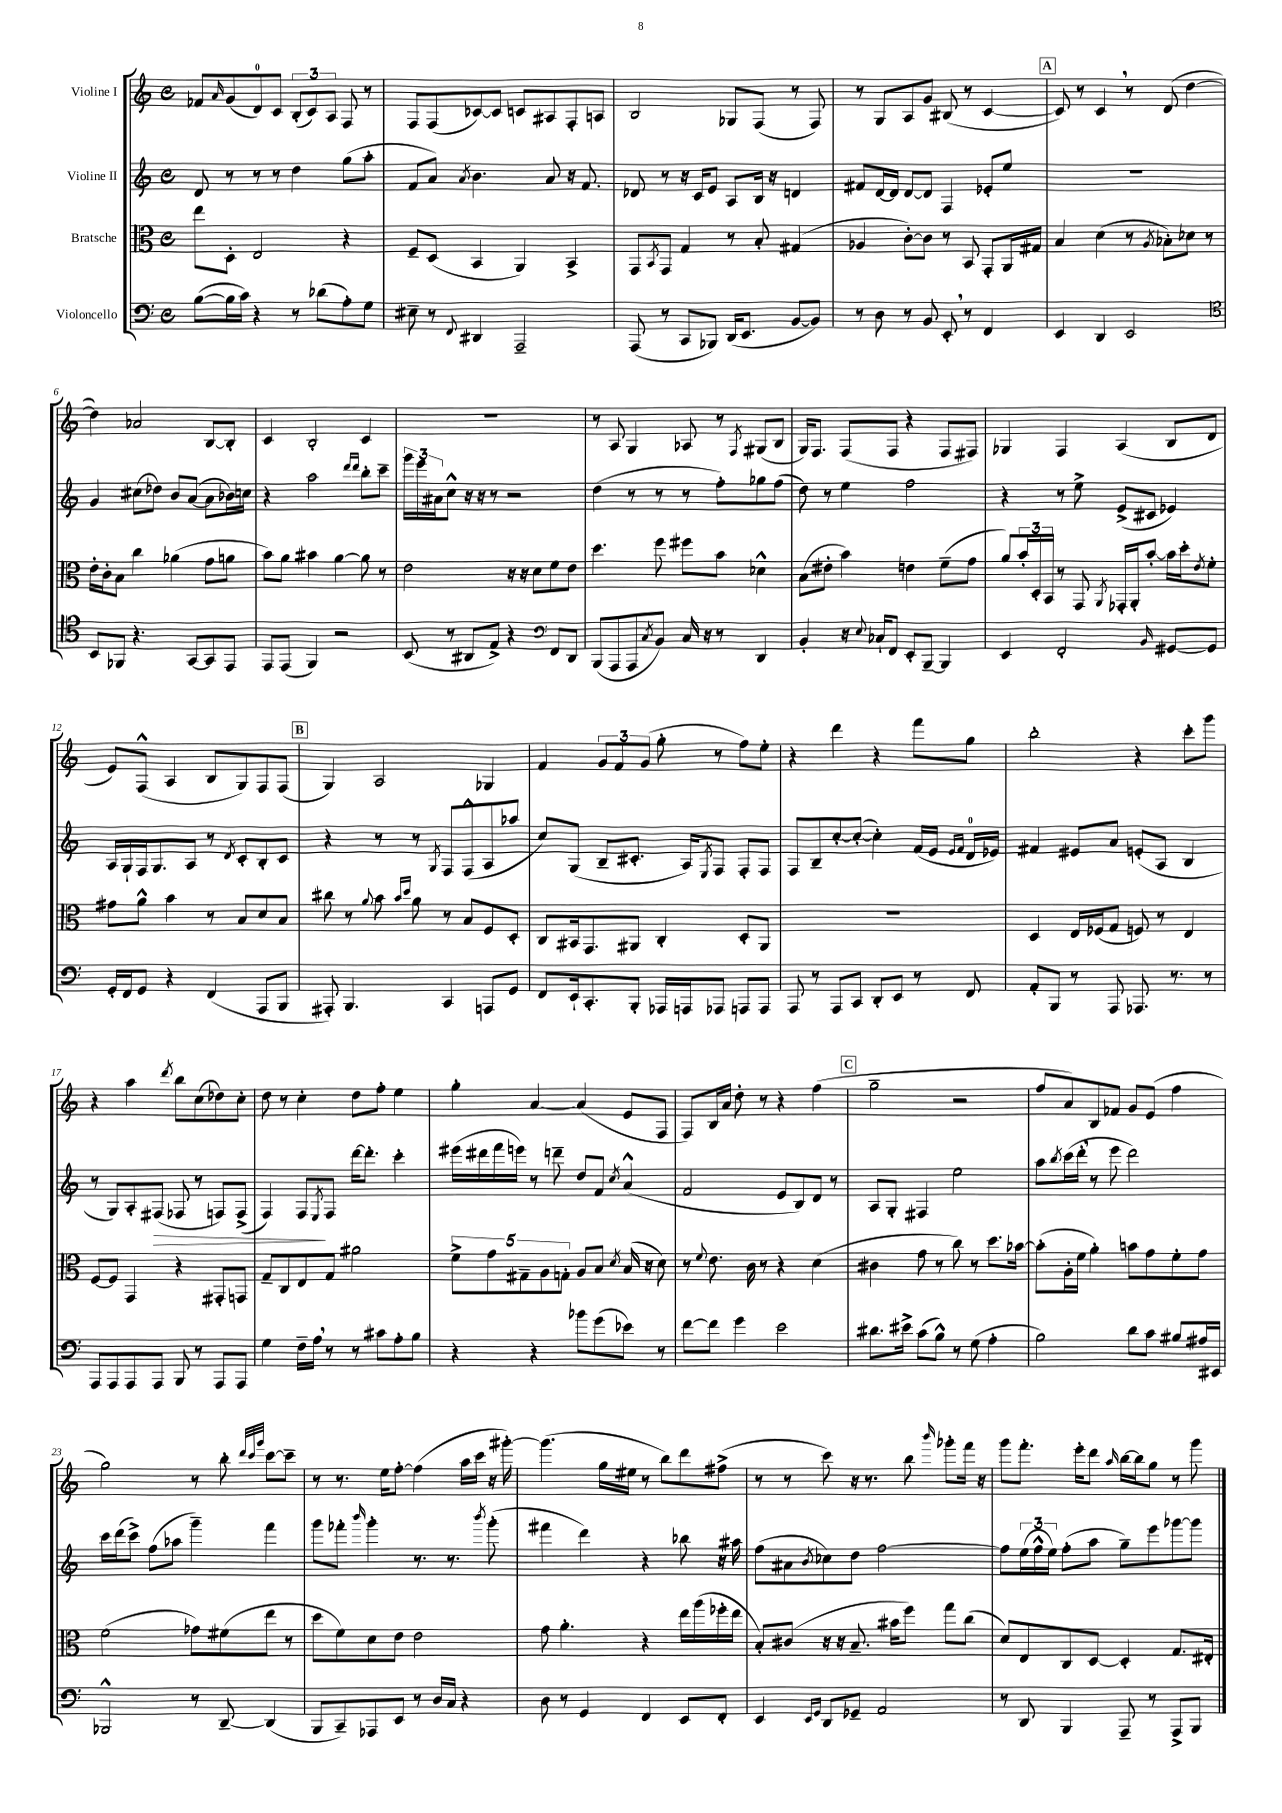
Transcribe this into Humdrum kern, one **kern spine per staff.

**kern	**kern	**kern	**kern
*staff4	*staff3	*staff2	*staff1
*clefF4	*clefC3	*clefG2	*clefG2
*k[]	*k[]	*k[]	*k[]
*M4/4	*M4/4	*M4/4	*M4/4
*met(c)	*met(c)	*met(c)	*met(c)
([8B	8ee	8d	8f-
.	.	.	16qqa
16B]	8D'	8r	(8g
16c)	.	.	.
4r	2E	8r	8d)
.	.	8r	8c
8r	.	4dd	(12B'
.	.	.	12c)
(8d-	.	.	.
.	.	.	12A
8A')	4r	(8gg	8F
8G	.	8aa'	8r
=	=	=	=
8E#~	8F~	8f	8F
8r	(8D	8a)	(8F
8qqFF	.	8qa	.
4DD#	4BB	4.b	[8c-)
.	.	.	8c-]
2AAA~	4AA)	.	8c
.	.	8a	8A#
.	4BB^	16r	8F'
.	.	8.f	.
.	.	.	8A
=	=	=	=
(8AAA	8GG	8d-	2B
.	8qBB	.	.
8r	8GG	8r	.
8CC	4G	16r	.
.	.	16c	.
8BBB-)	.	8e	.
(16DD	8r	8A	8G-
8.EE	.	.	.
.	8B'	16B	(8F
.	.	16r	.
[8BB	(4G#	4d	8r
8BB])	.	.	8F)
=	=	=	=
8r	4A-	8f#	8r
8D	.	[16d	8G
.	.	16d]	.
8r	[8c')	[8d	8A
8BB	8c]	8d]	8g
8EE'	8r	4F	(8B#
8r	8BB	.	8r
4FF	8GG'	8e-'	[4c
.	16AA	8ee	.
.	16G#	.	.
=	=	=	=
4EE	4B	1r	8c])
.	.	.	8r
4DD	(4d	.	4c
2EE	8r	.	8r
.	8qA	.	.
.	8B-')	.	(8d
.	8d-	.	[4dd
.	8r	.	.
=	=	=	=
*clefC4	*	*	*
8BB	16e'	4g	4dd])
.	16c'	.	.
8FF-	8B	.	.
4.r	4cc	(8cc#	2a-
.	.	8dd-)	.
.	(4a-	8b	.
[8GG	.	([8a	.
8GG]	8g	8a]	[8B
8EE	8a	16b-)	8B']
.	.	16cc	.
=	=	=	=
8EE	8b)	4r	4c
(8EE	8a	.	.
4FF)	4b#	2aa	2B'
2r	[4a	.	.
.	.	16qqddd	.
.	.	16qqddd	.
.	8a]	8bb'	4c
.	8r	8ccc~	.
=	=	=	=
(8BB	2e	24ggg	1r
.	.	24eee	.
.	.	24a#	.
8r	.	8cc^^	.
8AA#	.	16r	.
.	.	16r	.
8E^)	.	8r	.
4r	16r	2r	.
.	16r	.	.
.	8d	.	.
*clefF4	*	*	*
8FF	8f	.	.
8DD	8e	.	.
=	=	=	=
(8BBB	4.dd	(4dd	8r
8AAA	.	.	8A
8AAA	.	8r	4G
8qC	.	.	.
8BB)	8ff	8r	.
16C	8ff#	8r	8A-
16r	.	.	.
8r	8b	8ff')	8r
.	.	.	8qF
4DD	4d-^^	8gg-	(8G#
.	.	(8ff	8B
=	=	=	=
4BB'	(8B	8dd)	16G)
.	.	.	8.F
.	8e#'	8r	.
16r	4b)	4ee	(8F
8qqE	.	.	.
16C-`	.	.	.
8FF	.	.	8F
8EE'	4e	2ff	4r
[8BBB~	.	.	.
4BBB]	(8f~	.	8F
.	8g	.	8F#)
=	=	=	=
4EE	8a)	4r	4G-
.	24b'	.	.
.	24D'	.	.
.	24BB	.	.
2FF'	8r	8r	4F
.	8GG	8ee^	.
.	8qAA	.	.
.	16GG-'	(8e^	(4A
.	16AA'	.	.
.	[8b'	8c#	.
16qqBB	.	.	.
[8GG#	16b]	4e-)	8B
.	16dd'	.	.
.	8qe	.	.
8GG#]	8f'	.	8d
=	=	=	=
16GG'	8g#	16A	8e)
16FF	.	16G`	.
8GG	8a^^	16F	(8F^^
.	.	8.G	.
4r	4b	.	4A
.	.	8A	.
(4FF	8r	8r	8B
.	.	8qd	.
.	8B	8c'	8G)
8AAA	8d	8B'	8F
8BBB	8B	8c	(8F
=	=	=	=
8AAA#')	8cc#	4r	4G)
4.BBB	8r	.	.
.	8qqa	.	.
.	8b	8r	2A
.	16qqb	.	.
.	16qqdd	.	.
.	8a	8r	.
.	.	8qG	.
4CC	8r	8F	.
.	8B	(8F^^	.
8AAA	8F	8A	4G-
8GG	8D'	8aa-	.
=	=	=	=
8FF	8C	8cc)	4f
16EE`	16BB#	(8G	.
8.CC'	8.GG	.	.
.	.	8B~	12g
.	.	.	12f
8BBB'	8AA#	8.c#'	.
.	.	.	(12g
16AAA-	4C'	.	8gg'
16AAA	.	16A)	.
.	.	8qE	.
8AAA-	.	8F	8r
8AAA	8D'	8F'	8ff)
8AAA	8AA#	8F	8ee'
=	=	=	=
8AAA	1r	8F	4r
8r	.	8B~	.
8AAA	.	[8cc'	4ddd
8CC	.	(8cc'_	.
8DD'	.	4cc'])	4r
8EE	.	.	.
8r	.	(16f	8fff
.	.	16e	.
.	.	16qqe	.
.	.	16qqf	.
8FF	.	16d	8gg
.	.	16e-)	.
=	=	=	=
8AA'	4D	4f#	2bb'
8BBB	.	.	.
8r	16E	8e#	.
.	(16F-	.	.
8AAA	8G	8a	.
8.AAA-	8F)	(8e'	4r
.	8r	8A	.
8.r	.	.	.
.	4E	4B	8ccc'
8r	.	.	8ggg
=	=	=	=
8AAA	[8F	8r	4r
8AAA	8F]	8G)	.
8AAA	4GG	8A'	4aa
8AAA	.	(8F#	.
.	.	.	8qddd
8BBB	4r	8F-	8bb
8r	.	8r	(8cc
8AAA	8GG#'	8F)	8dd-)
8AAA	8GG	(8F^	8cc'
=	=	=	=
4G	8G~	4F)	8dd
.	8C	.	8r
16F~	8E	8F	4cc'
16A	.	.	.
.	.	8qE	.
8r	8G	8F	.
8r	2a#	[16ddd	8dd
.	.	8.ddd']	.
8c#	.	.	8ff'
8A'	.	4ccc'	4ee
8B	.	.	.
=	=	=	=
4r	10f^	(16eee#	4gg'
.	.	16ddd#	.
.	10g	.	.
.	.	16fff	.
.	.	16eee)	.
.	10G#~	.	.
4r	.	8r	[4a
.	10A	.	.
.	.	8ddd~	.
.	10G'	.	.
8b-	8A	8dd	(4a]
(8g	8B	8f	.
.	8qd	8qcc	.
8e-)	(16B	(4a^^	8e
.	16r	.	.
8r	8d)	.	8F
=	=	=	=
[8f	8r	2f	8F)
.	8qqf	.	.
8f]	8.e	.	16B
.	.	.	16a
4g	.	.	8dd'
.	16c	.	.
.	8r	.	8r
2e	4r	8e	4r
.	.	8B)	.
.	(4d	8d	(4ff
.	.	8r	.
=	=	=	=
8.d#	4c#	8A	2gg~
.	.	8G'	.
16e#^	.	.	.
(8c	8g	4F#	.
8B^^)	8r	.	.
8r	8cc)	2ee	2r
(8G	8r	.	.
4A'	8.dd	.	.
.	[16b-	.	.
=	=	=	=
2B)	(8b-']	8aa	8ff
.	.	8qbb	.
.	16A'	(16ccc	8a)
.	16f	16ddd'	.
.	4a')	8r	8B
.	.	8eee	8f-
8d	8b	2ddd)	8g
8c	8g	.	(8e
8B#	8f'	.	4ff
16A#	8g	.	.
16EE#	.	.	.
=	=	=	=
2BBB-^^	(2f	16ccc	2gg)
.	.	(16ddd	.
.	.	8ccc^)	.
.	.	(8ff	.
.	.	8aa-	.
8r	8g-)	4ggg~)	8r
[8DD~	(8f#	.	8bb'
.	.	.	32qqddd
.	.	.	32qqccc
.	.	.	32qqggg
(4DD]	8ee	4fff	[8ccc
.	8r	.	8ccc~]
=	=	=	=
8BBB	8dd	8ggg	8r
8CC~)	8f)	8fff-'	8.r
.	.	16qqbbb	.
8AAA-	8d	4ggg'	.
.	.	.	16ee
8EE	8e	.	[8ff'
8r	2e	8.r	(4ff]
16D	.	.	.
16C	.	8.r	.
4r	.	.	16aa
.	.	.	16ccc
.	.	8qbbb	.
.	.	(8ggg'	16r
.	.	.	[16ggg#')
=	=	=	=
8D	8g	4fff#	(4.ggg#]
8r	4.a'	.	.
4GG	.	4ddd)	.
.	.	.	16gg
.	.	.	16ee#
4FF	4r	4r	8r
.	.	.	8bb)
8EE	16ee	8bb-	8ddd
.	(16aa	.	.
8FF'	16ff-'	16r	(8ff#^
.	16ee	16aa#	.
=	=	=	=
4EE	8B')	(8ff	8r
.	(8c#	8a#	8r
16qqEE	.	.	.
16qqGG	.	8qb	.
8DD	16r	8cc-)	8ccc)
.	16r	.	.
8GG-~	8.B~	8dd	16r
.	.	.	8.r
2AA	.	[2ff	.
.	16b#	.	.
.	8ff)	.	8bb
.	.	.	16qqbbb
.	8gg	.	8ggg-'
.	(8cc	.	16fff
.	.	.	16r
=	=	=	=
8r	8d)	8ff]	8ggg
8DD	8E	(24ee	8.fff'
.	.	24ff^^	.
.	.	24ee)	.
4BBB	8C	(8ff'	.
.	.	.	16eee'
.	[8D	8aa	8ddd
.	.	.	16qqaa
8AAA~	4D']	8gg~)	[16bb
.	.	.	16bb]
8r	.	8eee	8gg
8AAA^	8.G	[8ggg-	8r
8BBB	.	8ggg-]	8ggg
.	16E#'	.	.
==	==	==	==
*-	*-	*-	*-
